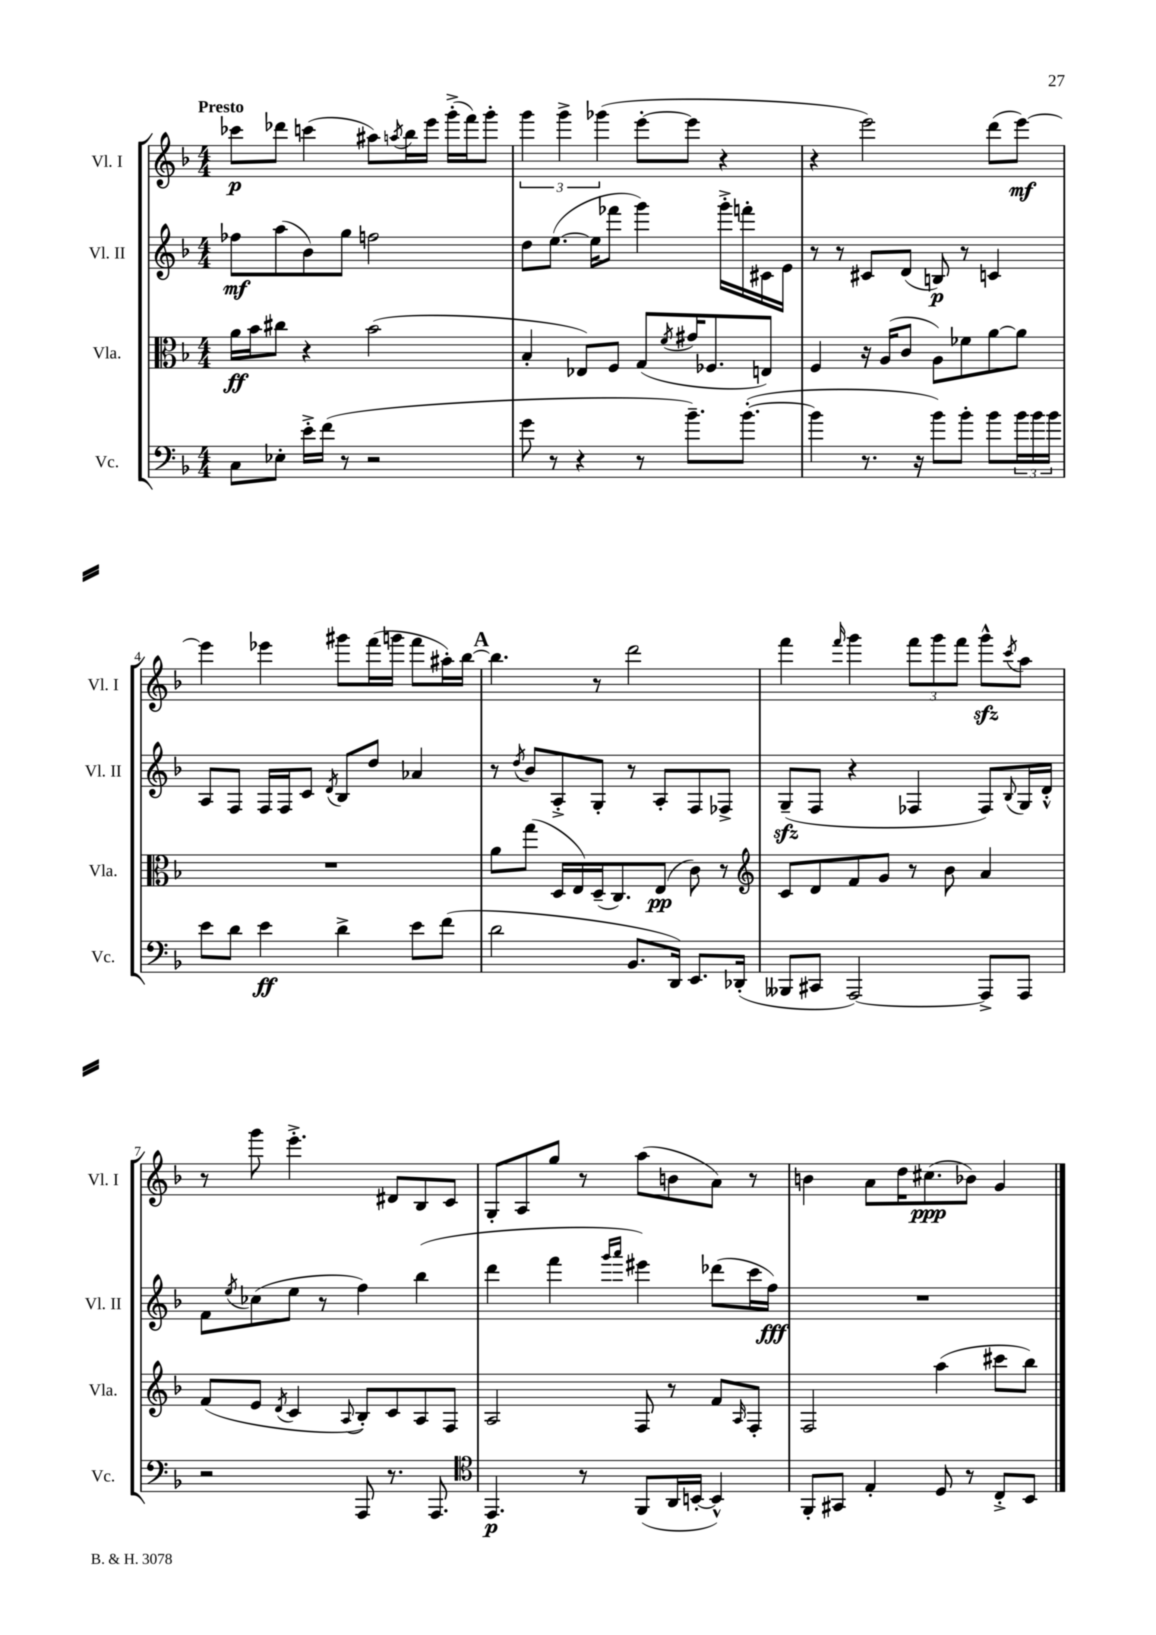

**kern	**kern	**kern	**kern
*staff4	*staff3	*staff2	*staff1
*clefF4	*clefC3	*clefG2	*clefG2
*k[b-]	*k[b-]	*k[b-]	*k[b-]
*M4/4	*M4/4	*M4/4	*M4/4
8C	16a	8ff-	8ccc-
.	16b-	.	.
8E-'	8cc#	(8aa	8ddd-
16e'^	4r	8b-)	(4ccc
(16f	.	.	.
8r	.	8gg	.
2r	(2b-	2ff	8aa#)
.	.	.	8qaa
.	.	.	16bb-
.	.	.	16eee
.	.	.	(16ggg'^
.	.	.	16fff)
.	.	.	8ggg'
=	=	=	=
8g	4B-'	8dd	6ggg
8r	.	([8.ee	.
.	.	.	6ggg^
4r	8E-)	.	.
.	.	16ee]	.
.	.	.	(6ggg-
.	8F	8fff-	.
8r	(8G	4ggg)	[8eee'
.	8qf	.	.
8.b-~)	16g#	.	8eee]
.	8.F-	.	.
.	.	16ggg'^	4r
([8.b-'	.	16fff'	.
.	8E)	16c#	.
.	.	16e	.
=	=	=	=
4b-]	4F	8r	4r
.	.	8r	.
8.r	16r	8c#	2eee)
.	(16A	.	.
.	8c	(8d	.
16r	.	.	.
8b-)	8A)	8B)	.
8b-'	8f-	8r	.
8b-	[8a	4c	(8ddd
24b-	8a]	.	[8eee)
24b-	.	.	.
24b-	.	.	.
=	=	=	=
8e	1r	8A	4eee]
8d	.	8F	.
4e	.	16F	4eee-
.	.	16F	.
.	.	8c	.
.	.	8qd	.
4d^	.	8B-	8ggg#
.	.	8dd	(16fff
.	.	.	16ggg
8e	.	4a-	8fff
(8f	.	.	16aa#')
.	.	.	[16bb-
=	=	=	=
2d	8a	8r	4.bb-]
.	.	8qdd	.
.	(8gg	8b-	.
.	16D	8A'^	.
.	16E)	.	.
.	(16D~	8G'	8r
.	8.C)	.	.
8.BB-	.	8r	2ddd
.	(8E	8A'	.
16DD)	.	.	.
8.EE	8c)	8F	.
.	8r	8F-^	.
(16DD-'	.	.	.
=	=	=	=
*	*clefG2	*	*
8BBB--	8c	(8G~	4fff
8CC#	8d	8F	.
.	.	.	16qqfff
[2AAA)	8f	4r	4ggg
.	8g	.	.
.	8r	4F-	12fff
.	.	.	12ggg
.	8b-	.	.
.	.	.	12fff
8AAA^]	4a	8F-)	8ggg^^
.	.	8qqB-	8qccc
8AAA	.	16G	8aa
.	.	16d'^^	.
=	=	=	=
2r	(8f	8f	8r
.	.	8qee	.
.	8e	(8cc-	8ggg
.	8qd	.	.
.	4c	8ee	4.eee'^
.	.	8r	.
.	8qqA	.	.
8AAA	8B-')	4ff)	.
8.r	8c	.	8d#
.	8A	(4bb-	8B-
8.AAA	.	.	.
.	8F	.	8c
=	=	=	=
*clefC4	*	*	*
4.EE	2A	4ddd	8G'
.	.	.	8A
.	.	4fff	8gg
8r	.	.	8r
.	.	16qqggg	.
.	.	16qqaaa	.
(8FF	8F	4eee#)	(8aa
16AA	8r	.	8b
[16BB'	.	.	.
4BB^^])	8f	(8ddd-	8a)
.	16qqA	.	.
.	8F'	16ccc	8r
.	.	16ff)	.
=	=	=	=
8FF'	2F	1r	4b
8GG#	.	.	.
4E'	.	.	8a
.	.	.	16dd
.	.	.	(8.cc#
8D	(4aa	.	.
8r	.	.	8b-)
8C'^	8ccc#	.	4g
8BB-	8bb-)	.	.
==	==	==	==
*-	*-	*-	*-
